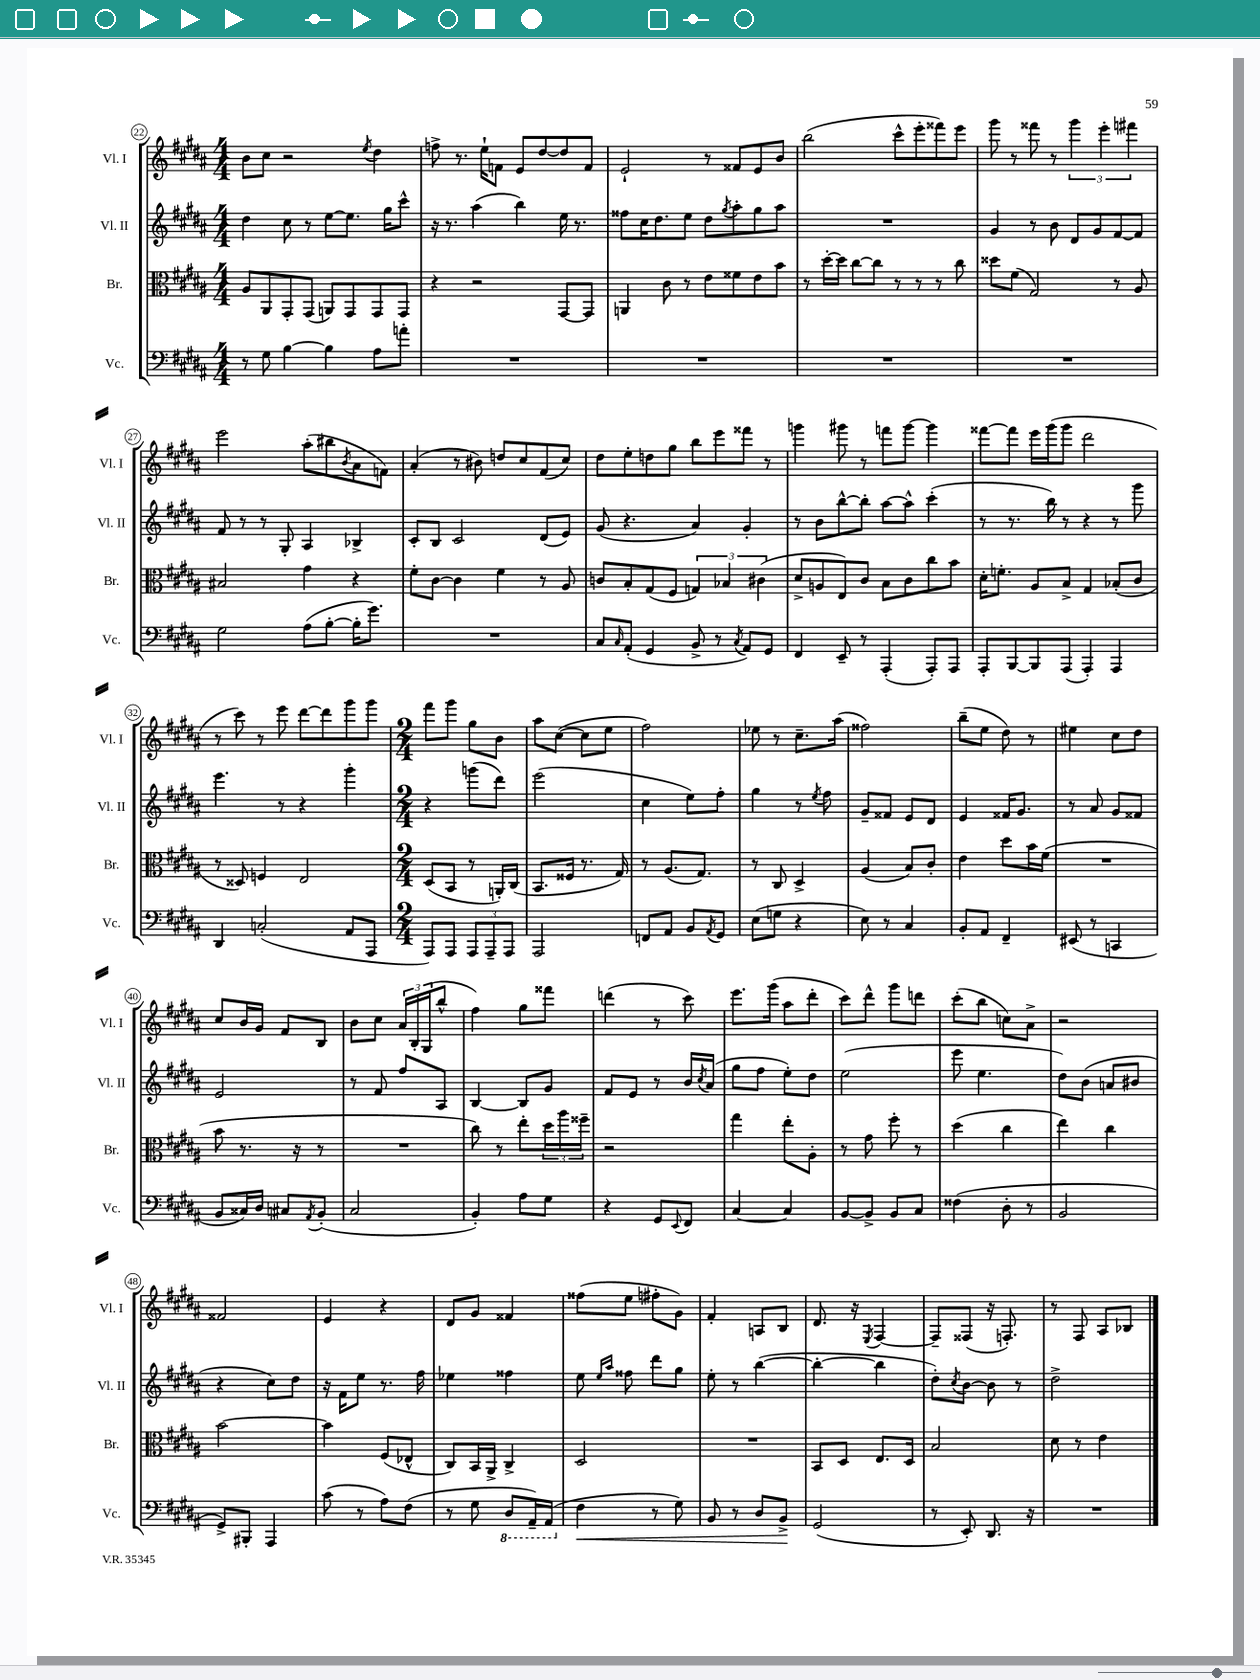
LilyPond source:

<<
\new StaffGroup <<
\new Staff = "s0" \with { instrumentName = "Vl. I" shortInstrumentName = "Vl. I" } {
    \clef treble \key b \major \numericTimeSignature \time 4/4
    b'8 cis''8 r2 \acciaccatura { e''8 } dis''4 |
    f''8-> r8. e''16-! f'8 e'8 dis''8~ dis''8 f'8 |
    e'2-! r8 fisis'8 e'8 b'8 |
    b''2( cis'''8-^ e'''8-. fisis'''8) e'''8 |
    gis'''8 r8 fisis'''8 r8 \tuplet 3/2 { gis'''4 e'''4-. fis'''4 } |
    e'''2 ais''8-.( bis''8 \acciaccatura { b'8 } ais'8 f'8) |
    ais'4-.( r8 bis'8) d''8 cis''8 fis'8( cis''8) |
    dis''8 e''8-. d''8 gis''8 b''8 e'''8 fisis'''8 r8 |
    g'''4 gis'''8 r8 f'''8 gis'''8~ gis'''4 |
    fisis'''8~ fisis'''8 e'''16 gis'''16( gis'''8 dis'''2 |
    r8 cis'''8) r8 e'''8 dis'''8~ dis'''8 gis'''8 gis'''8 |
    \numericTimeSignature \time 2/4 fis'''8 gis'''8 gis''8 b'8 |
    ais''8 cis''8~( cis''8 e''8 |
    fis''2) |
    ees''8 r8 cis''8.-- ais''16( |
    fisis''2) |
    b''8--( e''8 dis''8) r8 |
    eis''4 cis''8 dis''8 |
    cis''8 b'16 gis'16 fis'8 b8 |
    b'8 cis''8 \tuplet 3/2 { ais'16 b16-. gis16( } b''8-^ |
    fis''4) gis''8 fisis'''8 |
    d'''4( r8 cis'''8) |
    e'''8. gis'''16( ais''8 dis'''8-. |
    cis'''8) dis'''8-^ gis'''8 d'''8 |
    cis'''8-.( b''8 c''8) ais'8-> |
    r2 |
    fisis'2 |
    e'4 r4 |
    dis'8 gis'8 fisis'4 |
    fisis''8( e''8 fis''8-. gis'8) |
    fis'4-. a8 b8 |
    dis'8. r16 \acciaccatura { e8 } fis4~ |
    fis8-- fisis8( r16 f8.-.) |
    r8 fis8 ais8 bes8 \bar "|." |
}
\new Staff = "s1" \with { instrumentName = "Vl. II" shortInstrumentName = "Vl. II" } {
    \clef treble \key b \major \numericTimeSignature \time 4/4
    dis''4 cis''8 r8 e''8~ e''8. gis''16 cis'''8-^ |
    r16 r8. ais''4( b''4) e''16 r8. |
    fisis''8 cis''16 dis''8. e''8 dis''8 \acciaccatura { gis''8 } ais''8-. gis''8 ais''8 |
    R1 |
    gis'4 r8 b'8 dis'8 gis'8 fis'8~ fis'8 |
    fis'8 r8 r8 gis8-. ais4 bes4-> |
    cis'8-. b8 cis'2 dis'8( e'8) |
    gis'8( r4. ais'4) gis'4-. |
    r8 b'8 b''8~-^ b''8-. ais''8~ ais''8-^ cis'''4-.( |
    r8 r8. b''16) r8 r4 r8 gis'''8 |
    e'''4. r8 r4 gis'''4-. |
    \numericTimeSignature \time 2/4 r4 g'''8( dis'''8) |
    e'''2( |
    cis''4 e''8) fis''8-. |
    gis''4 r8 \acciaccatura { e''8 } fis''8 |
    gis'8-- fisis'8 e'8 dis'8 |
    e'4 fisis'16 gis'8. |
    r8 ais'8 gis'8 fisis'8 |
    e'2 |
    r8 fis'8 fis''8 ais8 |
    b4~ b8 gis'8 |
    fis'8 e'8 r8 b'16 \acciaccatura { cis''8 } ais'16( |
    gis''8 fis''8 e''8-.) dis''8 |
    e''2( |
    e'''8 e''4. |
    dis''8) b'8( a'8 bis'8 |
    r4 cis''8) dis''8 |
    r16 fis'16 e''8 r8. fis''16 |
    ees''4 fisis''4 |
    e''8 \grace { e''16 ais''16 } fisis''8 dis'''8 gis''8 |
    e''8-. r8 b''4~( |
    b''4~-. b''4 |
    dis''8-.) \acciaccatura { cis''8 } b'8~ b'8 r8 |
    dis''2-> \bar "|." |
}
\new Staff = "s2" \with { instrumentName = "Br." shortInstrumentName = "Br." } {
    \clef alto \key b \major \numericTimeSignature \time 4/4
    ais8 ais,8 gis,8-. gis,8( a,8) gis,8 gis,8 gis,8 |
    r4 r2 gis,8~ gis,8 |
    a,4 cis'8 r8 e'8 fisis'8 e'8 b'8 |
    r8 dis''16~-. dis''16 cis''8~ cis''8 r8 r8 r8 cis''8 |
    disis''8 fis'8( gis2) r8 ais8 |
    bis2 gis'4 r4 |
    fis'8-. cis'8~ cis'4 fis'4 r8 ais8 |
    c'8 b8-. gis8( fis8 \tuplet 3/2 { g4) bes4 cis'4( } |
    dis'8-> a8 e8) cis'8 b8 cis'8 cis''8 b'8 |
    dis'16-. f'8.-. ais8 b8-> gis4 bes8-.( cis'8 |
    r8 disis8) f4 e2 |
    \numericTimeSignature \time 2/4 dis8( b,8 r8 a,16-.) cis16( |
    b,8. fisis16 r8. gis16) |
    r8 ais8.( gis8.) |
    r8 cis8 dis4-> |
    ais4( b8) cis'8-. |
    e'4 dis''8 b'16 fis'16( |
    R2 |
    b'8 r8. r16 r8 |
    R2 |
    cis''8) r8 e''8-. \tuplet 3/2 { dis''16 ais''16 fisis''16-- } |
    r2 |
    gis''4 e''8-. ais8-. |
    r8 gis'8 fis''8-. r8 |
    dis''4( cis''4 |
    e''4) cis''4 |
    b'2~ |
    b'4 fis8( ees8-^ |
    cis8) b,16 ais,16-> cis4-> |
    dis2 |
    R2 |
    b,8 dis8 e8. dis16 |
    b2 |
    dis'8 r8 e'4 \bar "|." |
}
\new Staff = "s3" \with { instrumentName = "Vc." shortInstrumentName = "Vc." } {
    \clef bass \key b \major \numericTimeSignature \time 4/4
    r8 gis8 b4~ b4 ais8 a'8-. |
    R1 |
    R1 |
    R1 |
    R1 |
    gis2 ais8( b8~-. b16-. gis'8.) |
    R1 |
    cis8 \grace { cis16 } ais,8-.( gis,4 b,8-> r8 \acciaccatura { cis8 } ais,8) gis,8 |
    fis,4 e,8-- r8 ais,,4-.( ais,,8-.) ais,,8 |
    ais,,8-. b,,8~ b,,8 ais,,8( ais,,4-.) ais,,4 |
    dis,4 c2-.( ais,8 ais,,8 |
    \numericTimeSignature \time 2/4 ais,,8) ais,,8 \tuplet 3/2 { ais,,8 ais,,8-- ais,,8 } |
    ais,,2 |
    f,8 ais,8 b,8 \acciaccatura { ais,8 } gis,8 |
    e8( g8 r4 |
    e8) r8 cis4 |
    b,8-. ais,8 fis,4-- |
    eis,8( r8 c,4 |
    b,8 cisis16) dis16 cis8 \acciaccatura { ais,8 } b,8-.( |
    cis2 |
    b,4-.) ais8 gis8 |
    r4 gis,8 \appoggiatura { e,8 } fis,8 |
    cis4~ cis4 |
    b,8~ b,8-> b,8 cis8 |
    fisis4( dis8-. r8 |
    b,2 |
    gis,8->) bis,,8-. ais,,4 |
    cis'8( r8 ais8) fis8( |
    r8 gis8 \ottava #-1 dis,8 ais,,16--) ais,,16( \ottava #0 |
    fis4\< r8 gis8) |
    b,8 r8 dis8 b,8->\! |
    gis,2( |
    r8 e,8-.) dis,8. r16 |
    R2 \bar "|." |
}
>>
>>
\layout { \context { \Score currentBarNumber = #22 \override BarNumber.stencil = #(make-stencil-circler 0.1 0.3 ly:text-interface::print) } }
